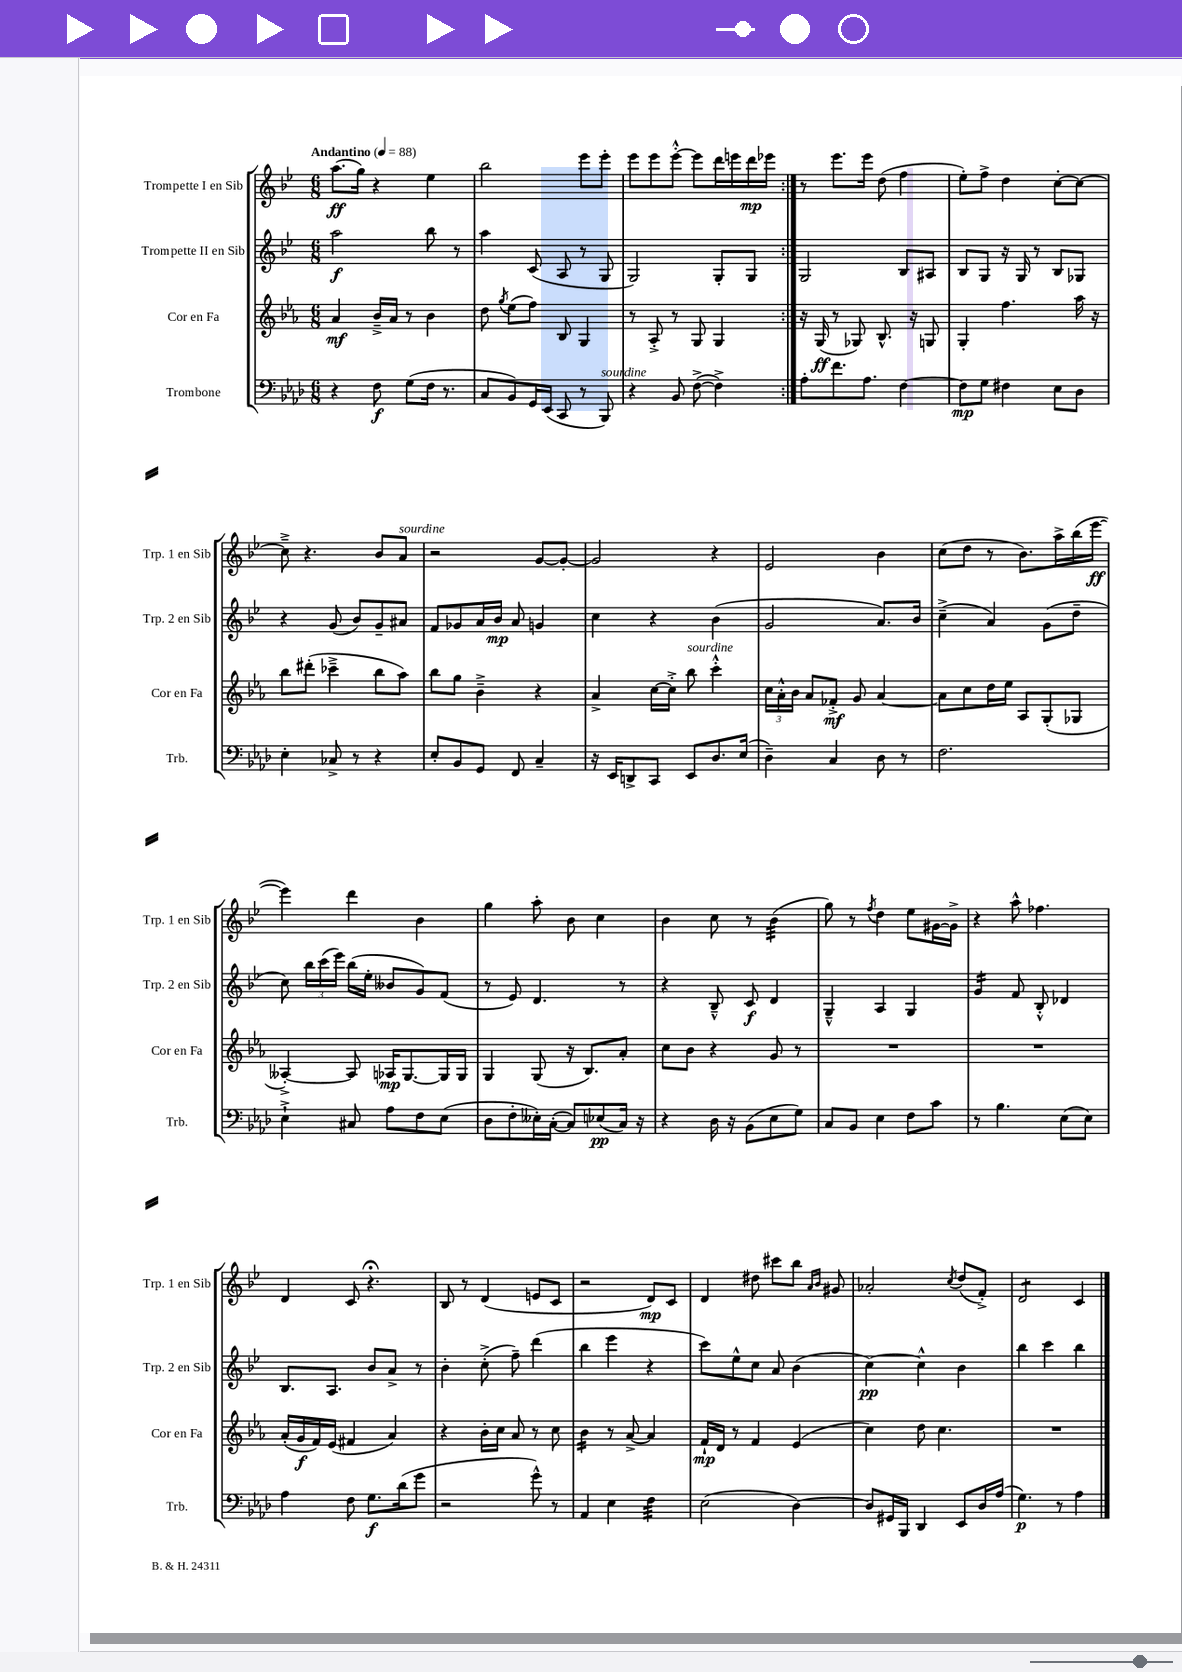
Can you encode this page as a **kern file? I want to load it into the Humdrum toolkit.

**kern	**kern	**kern	**kern
*staff4	*staff3	*staff2	*staff1
*clefF4	*clefG2	*clefG2	*clefG2
*k[b-e-a-d-]	*k[b-e-a-]	*k[b-e-]	*k[b-e-]
*M6/8	*M6/8	*M6/8	*M6/8
*MM88	*MM88	*MM88	*MM88
4r	4a-/	2aa\	(8.aa\L
.	.	.	16gg\Jk)
8F\	16b-~^/LL	.	4r
.	16a-/JJ	.	.
(8G\L	8r	.	.
16F\Jk	4b-\	8bb-\	4ee-\
8.r	.	.	.
.	.	8r	.
=	=	=	=
8C/L	8dd\	4aa\	2bb-\
.	8qgg/	.	.
8BB-/)	(8ee-\L	.	.
16GG/L	8ff\J)	(8c/	.
(16EE-/JJ	.	.	.
8CC/	8B-/	8A/	.
8r	4G/	8r	8eee-\L
8BBB-/)	.	8G/	8eee-'\J
=	=	=	=
4r	8r	2G/)	8eee-\L
.	8A-'^/	.	8eee-\
8BB-/	8r	.	[8eee-'^^\J
([8F^\	8G/	.	8eee-\]L
4F^\])	4G/	8G'/L	16ddd\L
.	.	.	16eee\
.	.	8G/J	16ddd\
.	.	.	16eee-\JJ
=:|!	=:|!	=:|!	=:|!
8A-'\L	16r	2G/	8r
.	(16G/	.	.
8.f\	8r	.	8.eee-\L
.	8G-/)	.	.
8.A-\J	.	.	16eee-\Jk
.	8.B-^^/	.	(8dd\
[4F\	.	8B-/L	4ff\
.	16r	.	.
.	8G/	8A#/J	.
=	=	=	=
8F\]L	4G'/	8B-/L	8ee-'\L)
8G\J	.	8G/J	8ff^\J
4F#\	4.ff\	16r	4dd\
.	.	16G/	.
.	.	8r	.
8E-\L	.	8B-/L	[8cc'\L
8D-\J	16aa-\	8G-/J	8cc\_J
.	16r	.	.
=	=	=	=
4E-'\	8bb-\L	4r	8cc~^\]
.	(8ddd#'\J	.	4.r
8C-^/	4ccc-~^\	(8g/	.
8r	.	8b-/L)	.
4r	8bb-\L	8g~/	8b-/L
.	8aa-\J)	8a#/J	8a/J
=	=	=	=
8E-'/L	8bb-\L	8f/L	2r
8BB-/	8gg\J	8g-/	.
8GG/J	4b-~^\	16a/L	.
.	.	16b-/JJ	.
8FF/	.	8a/	.
4C~/	4r	4g/	[8g/L
.	.	.	8g'/_J
=	=	=	=
16r	4a-^/	4cc\	2g/]
16EE-/LK	.	.	.
8DD^/	.	.	.
8CC/J	[16cc\LL	4r	.
.	16cc'^\]JJ	.	.
8EE-/L	8bb-\	.	.
8.D-/	4ccc'^^\	(4b-\	4r
(16E-/Jk	.	.	.
=	=	=	=
4D-~\)	24cc\LL	2g/	2e-/
.	24a-'^^\	.	.
.	24b-\JJ	.	.
.	8a-/L	.	.
4C/	8f-'^/J	.	.
.	8g/	.	.
8D-\	[4a-/	8.a/L)	4b-\
8r	.	.	.
.	.	16b-/Jk	.
=	=	=	=
2.F\	8a-\]L	(4cc~^\	(8cc\L
.	8cc\	.	8dd\J
.	16dd\L	4a/)	8r
.	16ee-\JJ	.	.
.	8A-/L	.	8.b-\L)
.	(8G'/	(8g\L	.
.	.	.	16aa^\L
.	8G-/J	8dd~\J	(16bb-\
.	.	.	[16eee-\JJ
=	=	=	=
4E-`^\	[4A--'^/)	8cc\)	4eee-\])
.	.	24bb-\LL	.
.	.	(24ccc\	.
.	.	24eee-\JJ)	.
8C#/	8A--/]	(16bb-\LL	4ddd\
.	.	16ee-'\JJ	.
8A-\L	16A-/LK	8b--/L	.
.	[8.G/	.	.
8F\	.	8g/)	4b-\
(8E-\J	16G/]L	(8f/J	.
.	16G/JJ	.	.
=	=	=	=
8D-\L	4G/	8r	4gg\
8F'\	.	8e-/)	.
16E--'\L)	(8G/	4.d/	8aa'\
([16C'\JJ	.	.	.
8C/]L)	16r	.	8b-\
.	8.B-/L)	.	.
(8E-/	.	.	4cc\
16C/Jk)	8a-'/J	8r	.
16r	.	.	.
=	=	=	=
4r	8cc\L	4r	4b-\
.	8b-\J	.	.
16D-\	4r	8B-~^^/	8cc\
16r	.	.	.
(8BB-\L	.	8c/	8r
8E-\	8g/	4d/	(4b-\
8G\J)	8r	.	.
=	=	=	=
8C/L	2.r	4G~^^/	8gg\)
8BB-/J	.	.	8r
.	.	.	8qff/
4E-\	.	4A/	4dd\
8F\L	.	4G/	8ee-\L
8c\J	.	.	[16g#\L
.	.	.	16g#^\]JJ
=	=	=	=
8r	2.r	4g/	4r
4.B-\	.	.	.
.	.	8f/	8aa^^\
.	.	8B-'^^/	4.ff-\
(8E-\L	.	4d-/	.
8E-\J)	.	.	.
=	=	=	=
4A-\	(16a-'/LL	8.B-/L	4d/
.	16g/	.	.
.	16f/)	.	.
.	(16e-/JJ	8.A/J	.
8F\	4f#/	.	8c/
8.G\L	.	8b-/L	4.r;
.	4a-/)	8a^/J	.
(16d-\k	.	.	.
8g\J	.	8r	.
=	=	=	=
2r	4r	4b-'\	8B-/
.	.	.	8r
.	16b-'\LL	(8cc'^\	(4d/
.	16cc\JJ	.	.
.	8a-/	8ff~\)	.
8g^^\)	8r	(4ddd\	8e/L
8r	8cc\	.	8c/J
=	=	=	=
4AA-/	4b-\	4bb-\	2r
4E-\	8r	4eee-\	.
.	[8a-^/	.	.
4F\	4a-/]	4r	8d/L)
.	.	.	8c/J
=	=	=	=
(2E-\	16f`/LL	8ccc\L)	4d/
.	16d/JJ	.	.
.	8r	8ee-^^\	.
.	4f/	8cc\J	8dd#\
.	.	8a/	8ccc#\L
[4D-\)	(4e-/	(4b-\	8bb-\J
.	.	.	16qqa/LL
.	.	.	16qqb-/JJ
.	.	.	8g#/
=	=	=	=
8D-/]L	4cc\)	[4cc\)	2a-'/
16GG#/L	.	.	.
16BBB-/JJ	.	.	.
4DD-/	8dd\	4cc^^\]	.
.	4.cc\	.	.
.	.	.	8qcc/
8EE-/L	.	4b-\	(8dd/L
16D-/L	.	.	8f'^/J)
(16A-/JJ	.	.	.
=	=	=	=
4.G\)	2.r	4bb-\	2d/
.	.	4ccc\	.
8r	.	.	.
4A-\	.	4bb-\	4c/
==	==	==	==
*-	*-	*-	*-
